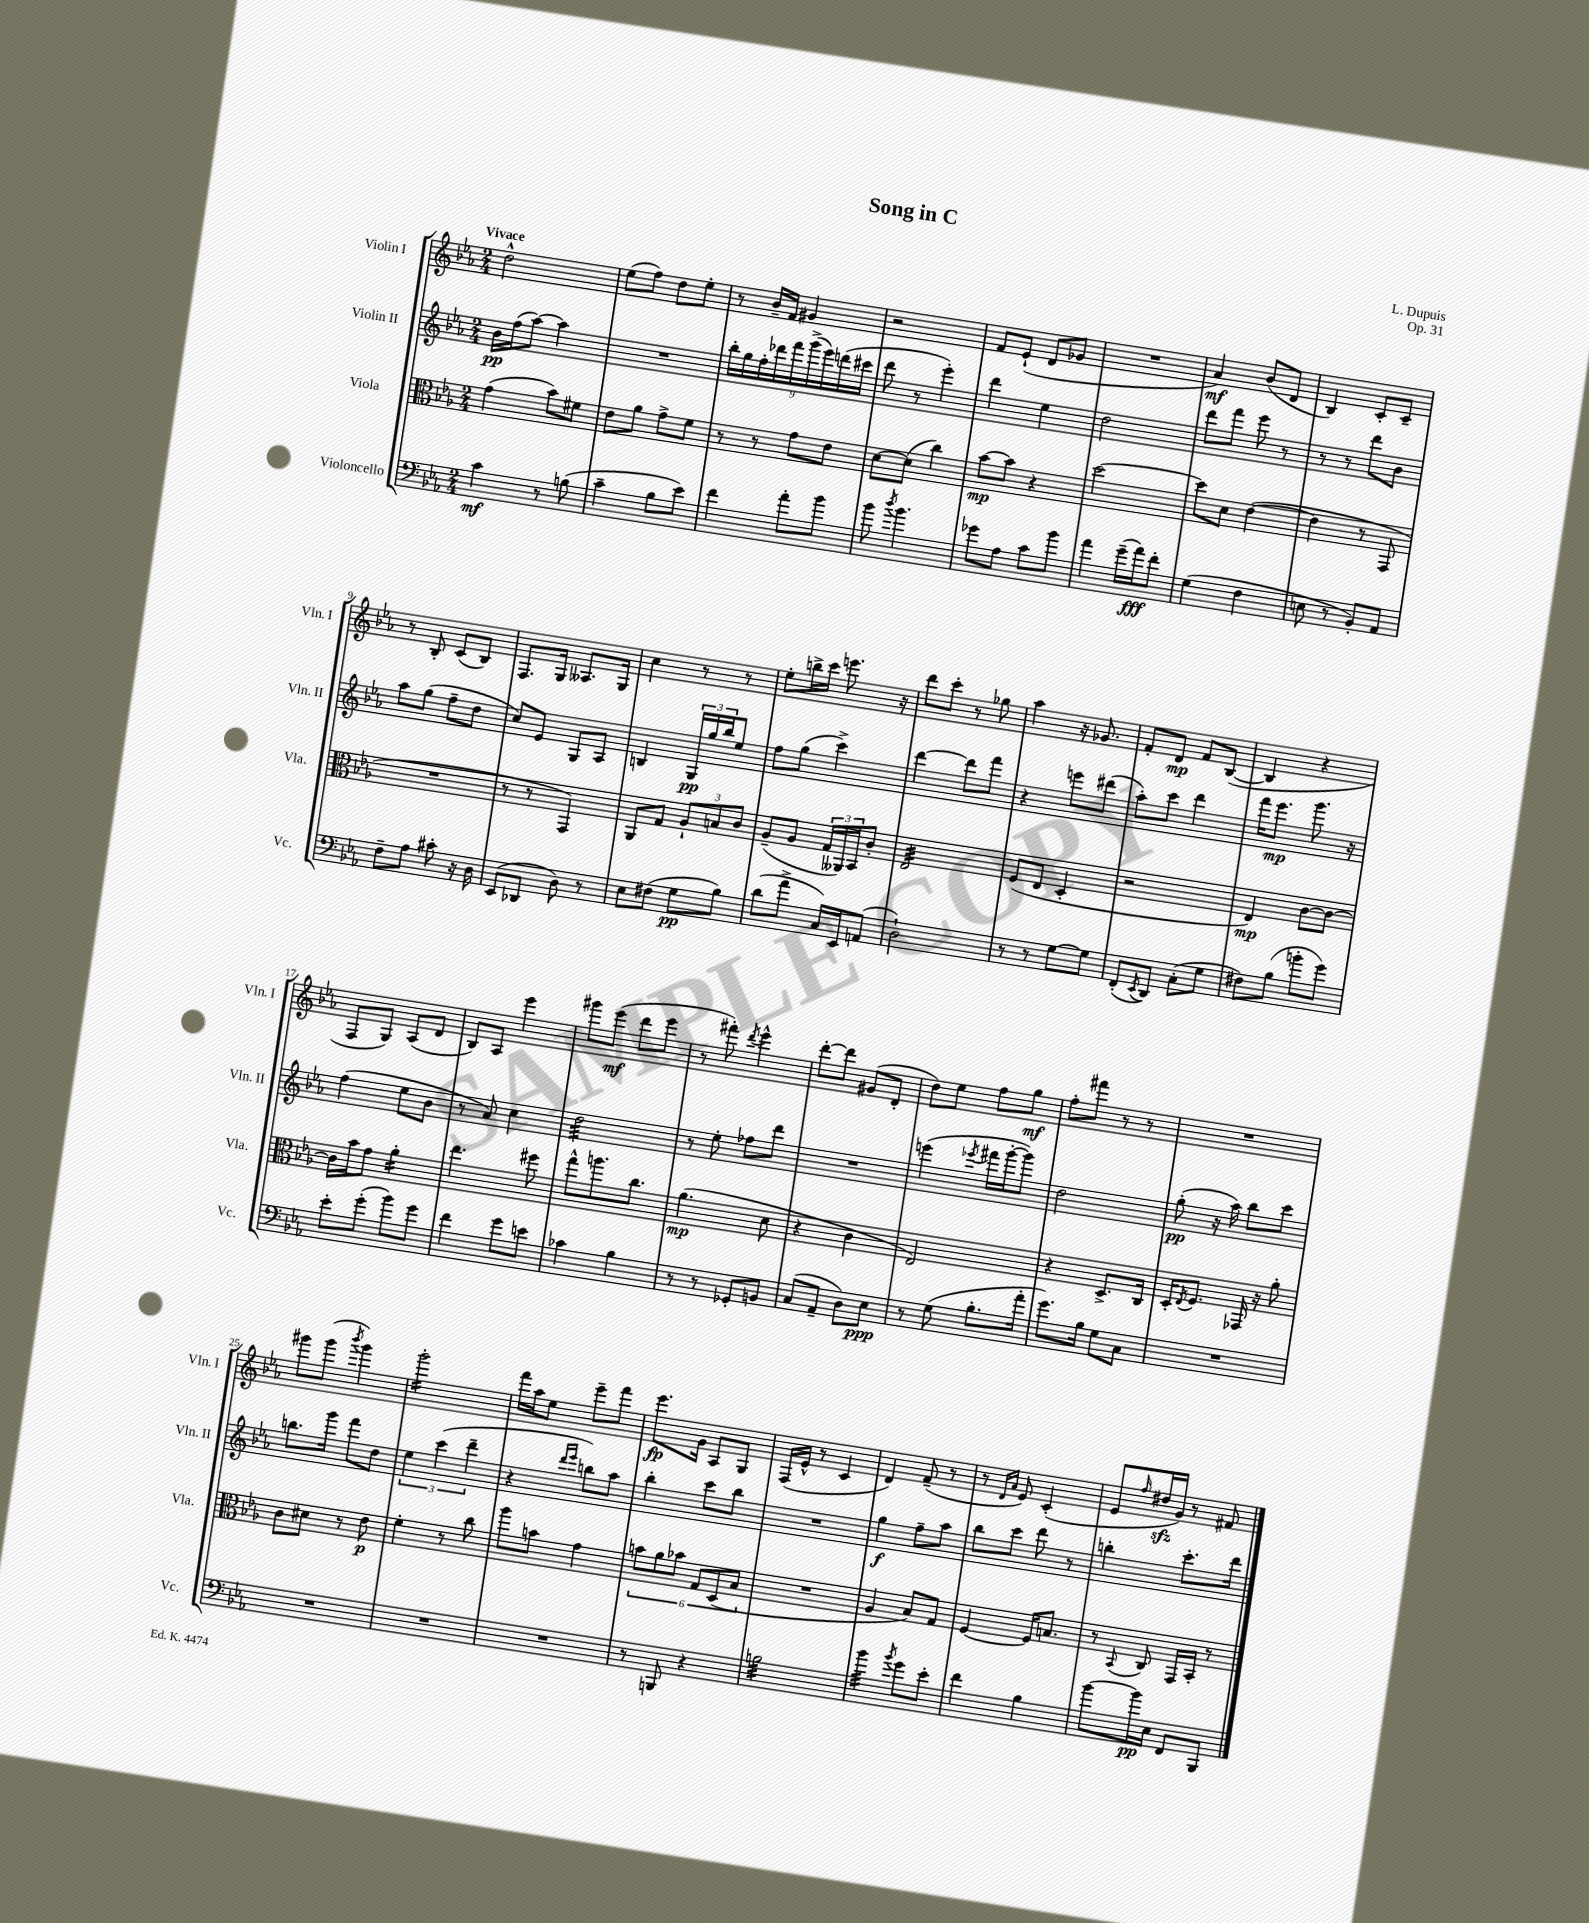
\header { title = "Song in C" composer = "L. Dupuis" opus = "Op. 31" }
<<
\new StaffGroup <<
\new Staff = "s0" \with { instrumentName = "Violin I" shortInstrumentName = "Vln. I" } {
    \clef treble \key ees \major \numericTimeSignature \time 2/4 \tempo "Vivace"
    d''2-^ |
    ees''8( f''8) d''8 ees''8-. |
    r8 bes'16-- f'16 gis'4 |
    r2 |
    f'8 ees'8-!( d'8 ges'8 |
    R2 |
    aes'4\mf) bes'8( d'8 |
    bes4) c'8-. c'8-- |
    r8 bes8-. c'8( bes8) |
    f8. g16 aeses8. g16 |
    c''4 r8 r8 |
    ees''8-. b''16-> c'''16 e'''8. r16 |
    d'''8 c'''8-. r8 ges''8 |
    aes''4 r16 ges'8. |
    f'8-. d'8\mp f'8 bes8~( |
    bes4 r4 |
    f8 g8) aes8( d'8 |
    bes8) aes8 ees'''4 |
    gis'''8 ees'''8\mf( d'''8 ees'''8 |
    r8 fis'''8-.) \acciaccatura { d'''8 } ees'''4-^ |
    d'''8~-. d'''8 gis'8( d'8-. |
    d''8) ees''8 f''8 g''8\mf |
    f''8-. fis'''8 r8 r8 |
    R2 |
    gis'''8 gis'''8( \acciaccatura { bes'''8 } gis'''4) |
    g'''2:16-. |
    f'''16 aes''16 ees''8 ees'''8-- f'''8 |
    ees'''8.\fp g'16 aes8 g8 |
    f16( ees'16-^ r8 c'4 |
    d'4) f'8--( r8 |
    r8 \grace { d'16 aes'16 } ees'8) c'4-.( |
    ees'8 \grace { f''16 } dis''16\sfz g'16) r8 fis'8 \bar "|." |
}
\new Staff = "s1" \with { instrumentName = "Violin II" shortInstrumentName = "Vln. II" } {
    \clef treble \key ees \major \numericTimeSignature \time 2/4
    bes'16\pp f''16( aes''8~) aes''4 |
    R2 |
    \tuplet 9/8 { bes''16-. g''16 f''16-. des'''16 f'''16 g'''16->( ees'''16) d'''16( cis'''16 } |
    d'''8 r8 ees'''4-.) |
    d'''4 ees''4 |
    d''2 |
    d'''8 f'''8 ees'''8 r8 |
    r8 r8 d'''8 bes'8 |
    aes''8 g''8( f''8-- d''8 |
    c''8) ees'8 g8 aes8 |
    b4 \tuplet 3/2 { g16\pp g''16 bes''16 } ees''8 |
    f''8 g''8( c'''4->) |
    d'''4~ d'''8 f'''8 |
    r4 e'''8 dis'''8( |
    aes''8-.) c'''8 d'''4 |
    f'''16 ees'''8.\mp g'''8. r16 |
    f''4( ees''8 bes'8 |
    r8 aes'8) c''4 |
    d''2:32 |
    r8 ees''8-. fes''8 d'''8 |
    R2 |
    e'''4( \acciaccatura { ees'''8 } fis'''16 g'''16~-. g'''8) |
    d''2 |
    g''8-.\pp( r16 aes''16) bes''8 c'''8 |
    b''8. g'''16 f'''8 d''8 |
    \tuplet 3/2 { ees''4 c'''4( d'''4-- } |
    r4 \grace { d'''16 ees'''16 } b''8) aes''8 |
    bes''4-. c'''8 bes''8 |
    R2 |
    g''4\f f''8-- aes''8 |
    bes''8 c'''8 d'''8 r8 |
    b''4-. c'''8.-. d'''16 \bar "|." |
}
\new Staff = "s2" \with { instrumentName = "Viola" shortInstrumentName = "Vla." } {
    \clef alto \key ees \major \numericTimeSignature \time 2/4
    g'4( bes'8) fis'8 |
    ees'8 aes'8 g'8-> f'8 |
    r8 r8 g'8 ees'8 |
    d'8~ d'8( c''4) |
    bes'8~\mp bes'8 r4 |
    d''2~ |
    d''8 d'8 ees'4~( |
    ees'4 r8 g,8 |
    R2 |
    r8 r8 g,4) |
    aes,8 g8 \tuplet 3/2 { aes8-! b8 c'8 } |
    aes8--( aes8 \tuplet 3/2 { g16 aeses,16) bes,16 } c'8-. |
    ees2:32 |
    f8( ees8 d4-. |
    r2 |
    ees4\mp) c'8~ c'8~ |
    c'16 bes'16 g'8 aes'4:16-. |
    ees''4. fis''8 |
    g''8-^ a''8. c''8. |
    aes'4.\mp( d'8 |
    r4 c'4 |
    ees2) |
    r4 d8.-> c16 |
    d16-. \acciaccatura { ees8 } f8. ges,16 r16 aes'8-. |
    c'8 dis'8 r8 ees'8\p |
    f'4-. r8 c''8 |
    aes''8 b'8 g'4 |
    \tuplet 6/4 { b'8 aes'8 bes'8 g8 d8( bes8 } |
    R2 |
    aes4 bes8) g8 |
    f4~ f16 b8. |
    r8 \appoggiatura { bes,8 } c8 g,16 bes,16-. r8 \bar "|." |
}
\new Staff = "s3" \with { instrumentName = "Violoncello" shortInstrumentName = "Vc." } {
    \clef bass \key ees \major \numericTimeSignature \time 2/4
    c'4\mf r8 b8( |
    c'4-- bes8 ees'8) |
    f'4 aes'8-. bes'8 |
    bes'8 \acciaccatura { d''8 } bes'4. |
    ges'8 aes8 c'8 bes'8 |
    aes'4 g'16--( aes'16\fff) f'8-. |
    g4( f4 |
    e8 r8 bes,8-.) aes,8 |
    f8-- aes8 cis'8-. r16 d16 |
    ees,8( des,8 d8) r8 |
    ees8 fis8( g8\pp bes8) |
    d'8( aes'8-> c16) ees,16 a,8( |
    d2-!) |
    r8 r8 g8~ g8 |
    f,8-.( \acciaccatura { ees,8 } d,8) c8-.( g8 |
    fis8) bes8( b'8-. g'8) |
    ees'8-. g'8-.( bes'8) g'8 |
    f'4 g'8 e'8 |
    ces'4 bes4 |
    r8 r8 ges,8-. b,8 |
    c8( aes,8-- d8) ees8\ppp |
    r8 g8( bes8.-. aes'16-. |
    g'8.) bes16 g8 c8 |
    R2 |
    R2 |
    R2 |
    R2 |
    r8 b,,8 r4 |
    b2:32 |
    bes'4:32 \acciaccatura { bes'8 } g'8 ees'8-. |
    f'4 bes4 |
    bes'8~ bes'16\pp ees16 f,8 bes,,8 \bar "|." |
}
>>
>>
